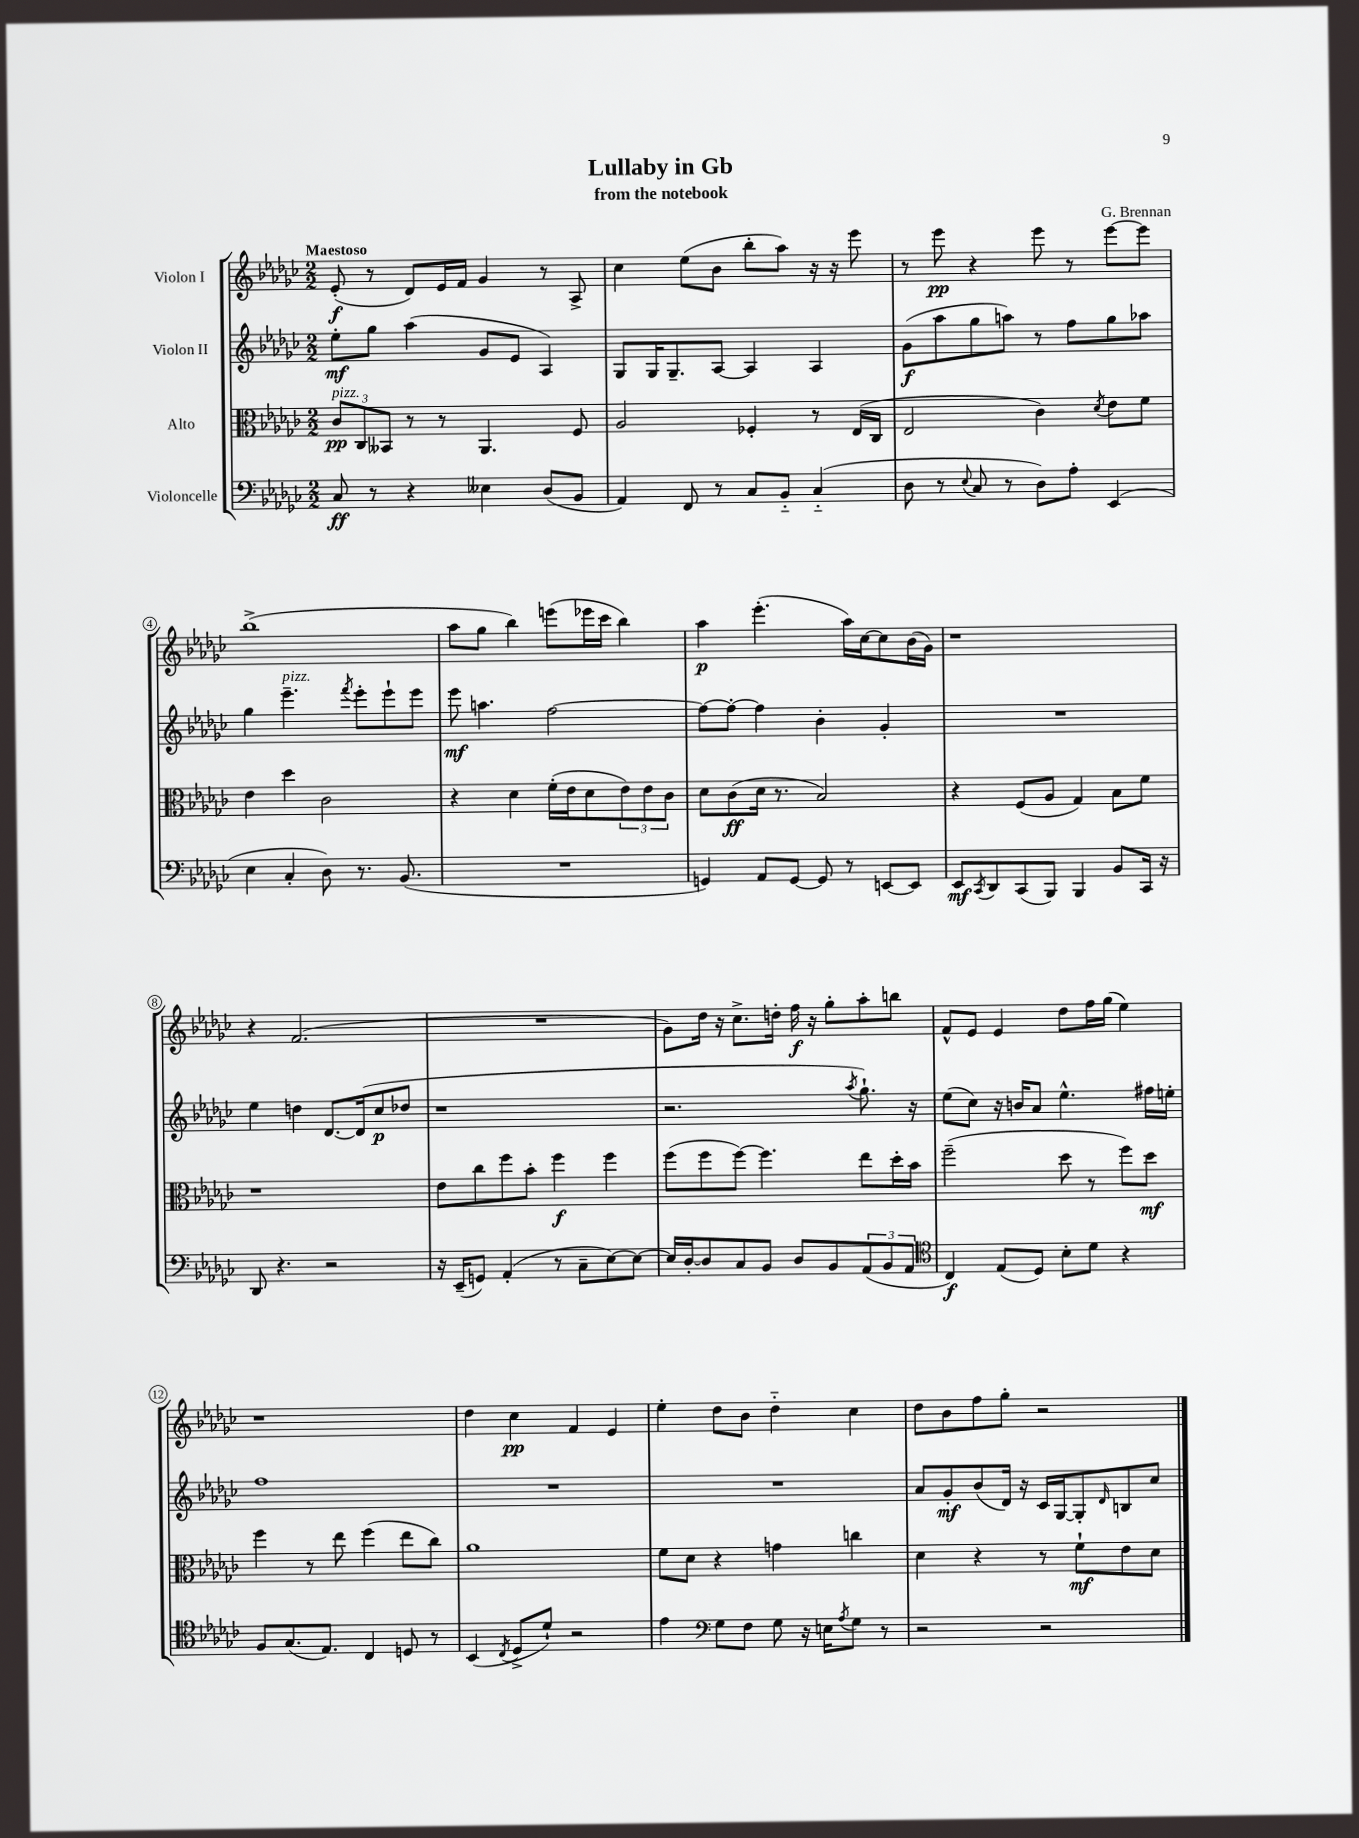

**kern	**dynam	**kern	**dynam	**kern	**dynam	**kern	**dynam
*part4	*part4	*part3	*part3	*part2	*part2	*part1	*part1
*staff4	*staff4	*staff3	*staff3	*staff2	*staff2	*staff1	*staff1
*I"Violoncelle	*	*I"Alto	*	*I"Violon II	*	*I"Violon I	*
*clefF4	*	*clefC3	*	*clefG2	*	*clefG2	*
*k[b-e-a-d-g-c-]	*	*k[b-e-a-d-g-c-]	*	*k[b-e-a-d-g-c-]	*	*k[b-e-a-d-g-c-]	*
*M2/2	*	*M2/2	*	*M2/2	*	*M2/2	*
=1	=1	=1	=1	=1	=1	=1	=1
!	!	!	!	!	!	!LO:TX:a:B:t=Maestoso	!
!	!	!LO:TX:a:i:t=pizz.	!	!	!	!	!
8C-/	ff	12c-/L	pp	8ee-'\L	mf	(8e-'/	f
.	.	12C-/	.	.	.	.	.
8r	.	.	.	8gg-\J	.	8r	.
.	.	12BB--X/J	.	.	.	.	.
4r	.	8r	.	(4aa-\	.	8d-/L)	.
.	.	8r	.	.	.	16e-/L	.
.	.	.	.	.	.	16f/JJ	.
4E--X\	.	4.AA-/	.	8g-/L	.	4g-/	.
.	.	.	.	8e-/J	.	.	.
(8D-/L	.	.	.	4A-/)	.	8r	.
8BB-/J	.	8F/	.	.	.	8A-^/	.
=2	=2	=2	=2	=2	=2	=2	=2
4AA-/)	.	2A-/	.	8G-/L	.	4cc-\	.
.	.	.	.	16G-/K	.	.	.
.	.	.	.	8.G-~/	.	.	.
8FF/	.	.	.	.	.	(8ee-\L	.
8r	.	.	.	[8A-/J	.	8b-\J	.
8C-/L	.	4F-X'/	.	4A-/]	.	8bb-'\L	.
8BB-/J	.	.	.	.	.	8aa-\J)	.
(4C-/	.	8r	.	4A-/	.	16r	.
.	.	.	.	.	.	16r	.
.	.	(16E-/LL	.	.	.	8eee-\	.
.	.	16C-/JJ	.	.	.	.	.
=3	=3	=3	=3	=3	=3	=3	=3
8D-\	.	2E-/	.	(8g-\L	f	8r	.
8r	.	.	.	8aa-\	.	8eee-\	pp
8qqE-/	.	.	.	.	.	.	.
8C-/	.	.	.	8gg-\	.	4r	.
8r	.	.	.	8aan\J)	.	.	.
8D-\L)	.	4c-\)	.	8r	.	8eee-\	.
8A-'\J	.	.	.	8ff\L	.	8r	.
.	.	8qd-/	.	.	.	.	.
(4EE-/	.	8e-\L	.	8gg-\	.	[8eee-\L	.
.	.	8f\J	.	8aa-X\J	.	8eee-\J]	.
!!LO:LB:g=z
=4	=4	=4	=4	=4	=4	=4	=4
4E-\	.	4e-\	.	4gg-\	.	(1bb-^	.
!	!	!	!	!LO:TX:a:i:t=pizz.	!	!	!
4C-'/	.	4dd-\	.	4.eee-~\	.	.	.
8D-\)	.	2c-\	.	.	.	.	.
.	.	.	.	8qfff/	.	.	.
8.r	.	.	.	8eee-'\L	.	.	.
.	.	.	.	8eee-`\	.	.	.
(8.BB-/	.	.	.	.	.	.	.
.	.	.	.	8eee-\J	.	.	.
=5	=5	=5	=5	=5	=5	=5	=5
1r	.	4r	.	8eee-\	mf	8aa-\L	.
.	.	.	.	4.aan\	.	8gg-\J	.
.	.	4d-\	.	.	.	4bb-\)	.
.	.	(16f'\LL	.	[2ff\	.	(8eeen\L	.
.	.	16e-\J	.	.	.	.	.
.	.	8d-\	.	.	.	16eee-X\L	.
.	.	.	.	.	.	16ccc-\JJ	.
.	.	12e-\)	.	.	.	4bb-\)	.
.	.	12e-\	.	.	.	.	.
.	.	12c-\J	.	.	.	.	.
=6	=6	=6	=6	=6	=6	=6	=6
4GGn/)	.	8d-\L	.	8ff\L_	.	4aa-\	p
.	.	(8c-\	ff	8ff'\J_	.	.	.
8AA-/L	.	16d-\Jk	.	4ff\]	.	(4.eee-'\	.
.	.	8.r	.	.	.	.	.
[8GG/J	.	.	.	.	.	.	.
8GG/]	.	2B-/)	.	4b-'\	.	.	.
8r	.	.	.	.	.	16aa-\LL)	.
.	.	.	.	.	.	[16cc-\J	.
[8EEn/L	.	.	.	4g-'/	.	8cc-\]	.
8EE/J]	.	.	.	.	.	(16b-\L	.
.	.	.	.	.	.	16g-\JJ)	.
=7	=7	=7	=7	=7	=7	=7	=7
8EE-/L	mf	4r	.	1r	.	1r	.
8qCC-/	.	.	.	.	.	.	.
8DD-/	.	.	.	.	.	.	.
(8CC-/	.	(8F/L	.	.	.	.	.
8BBB-/J)	.	8A-/J	.	.	.	.	.
4BBB-/	.	4G-/)	.	.	.	.	.
8BB-/L	.	8B-\L	.	.	.	.	.
16CC-/Jk	.	8f\J	.	.	.	.	.
16r	.	.	.	.	.	.	.
!!LO:LB:g=z
=8	=8	=8	=8	=8	=8	=8	=8
8DD-/	.	1r	.	4ee-\	.	4r	.
4.r	.	.	.	.	.	.	.
.	.	.	.	4ddn\	.	(2.f/	.
2r	.	.	.	[8.d-/L	.	.	.
.	.	.	.	(16d-/k]	.	.	.
.	.	.	.	8cc-/	p	.	.
.	.	.	.	8dd-X/J	.	.	.
=9	=9	=9	=9	=9	=9	=9	=9
16r	.	8e-\L	.	1r	.	1r	.
(16EE-~/KL	.	.	.	.	.	.	.
8GGn/J)	.	8cc-\	.	.	.	.	.
(4AA-'/	.	8ff\	.	.	.	.	.
.	.	8b-'\J	.	.	.	.	.
8r	.	4ff\	f	.	.	.	.
8C-~\L	.	.	.	.	.	.	.
[8E-\)	.	4ff\	.	.	.	.	.
8E-\J_	.	.	.	.	.	.	.
=10	=10	=10	=10	=10	=10	=10	=10
16E-/LL]	.	(8ff\L	.	2.r	.	8g-\L)	.
[16D-'/J	.	.	.	.	.	.	.
8D-/]	.	8ff\	.	.	.	16dd-\Jk	.
.	.	.	.	.	.	16r	.
8C-/	.	[8ff\J)	.	.	.	8.cc-^\L	.
8BB-/J	.	4.ff\]	.	.	.	.	.
.	.	.	.	.	.	16ddn'\Jk	.
8D-/L	.	.	.	.	.	16ff\	f
.	.	.	.	.	.	16r	.
8BB-/	.	.	.	.	.	8gg-'\L	.
.	.	.	.	8qaa-/	.	.	.
(12AA-/	.	8ee-\L	.	8.gg-`\)	.	8aa-'\	.
12BB-/	.	.	.	.	.	.	.
.	.	16dd-'\L	.	.	.	8bbn\J	.
12AA-/J	.	.	.	.	.	.	.
.	.	16b-\JJ	.	16r	.	.	.
=11	=11	=11	=11	=11	=11	=11	=11
*clefC4	*	*	*	*	*	*	*
4C-/)	f	(2ff~\	.	(8ee-\L	.	8f^^/L	.
.	.	.	.	8cc-\J)	.	8e-/J	.
(8E-/L	.	.	.	16r	.	4e-/	.
.	.	.	.	16bn/KL	.	.	.
8D-/J)	.	.	.	8a-/J	.	.	.
8B-'\L	.	8dd-\	.	4.ee-^^\	.	8dd-\L	.
8d-\J	.	8r	.	.	.	16ff\L	.
.	.	.	.	.	.	(16gg-\JJ	.
4r	.	8ff\L)	.	.	.	4ee-\)	.
.	.	8dd-\J	mf	16ff#X\LL	.	.	.
.	.	.	.	16een'\JJ	.	.	.
!!LO:LB:g=z
=12	=12	=12	=12	=12	=12	=12	=12
8F/L	.	4ff\	.	1ff	.	1r	.
(8.G-/	.	.	.	.	.	.	.
.	.	8r	.	.	.	.	.
8.E-/J)	.	.	.	.	.	.	.
.	.	8ee-\	.	.	.	.	.
4C-/	.	(4ff\	.	.	.	.	.
8Dn/	.	8ee-\L	.	.	.	.	.
8r	.	8cc-\J)	.	.	.	.	.
=13	=13	=13	=13	=13	=13	=13	=13
(4BB-/	.	1a-	.	1r	.	4dd-\	.
8qC-/	.	.	.	.	.	.	.
8D-^/L	.	.	.	.	.	4cc-\	pp
8d-`/J)	.	.	.	.	.	.	.
2r	.	.	.	.	.	4f/	.
.	.	.	.	.	.	4e-/	.
=14	=14	=14	=14	=14	=14	=14	=14
4e-\	.	8f\L	.	1r	.	4ee-'\	.
.	.	8d-\J	.	.	.	.	.
*clefF4	*	*	*	*	*	*	*
8G-\L	.	4r	.	.	.	8dd-\L	.
8F\J	.	.	.	.	.	8b-\J	.
8G-\	.	4gn\	.	.	.	4dd-\	.
16r	.	.	.	.	.	.	.
16En\KL	.	.	.	.	.	.	.
8qA-/	.	.	.	.	.	.	.
8G-\J	.	4ccn\	.	.	.	4cc-\	.
8r	.	.	.	.	.	.	.
=15	=15	=15	=15	=15	=15	=15	=15
2r	.	4d-\	.	8a-/L	.	8dd-\L	.
.	.	.	.	8g-'/	mf	8b-\	.
.	.	4r	.	(8b-/	.	8ff\	.
.	.	.	.	16d-/Jk)	.	8gg-'\J	.
.	.	.	.	16r	.	.	.
2r	.	8r	.	16c-/LL	.	2r	.
.	.	.	.	[16G-/J	.	.	.
.	.	8f`\L	mf	8G-'/]	.	.	.
.	.	.	.	16qqd-/	.	.	.
.	.	8e-\	.	8Bn/	.	.	.
.	.	8d-\J	.	8cc-/J	.	.	.
==	==	==	==	==	==	==	==
*-	*-	*-	*-	*-	*-	*-	*-
